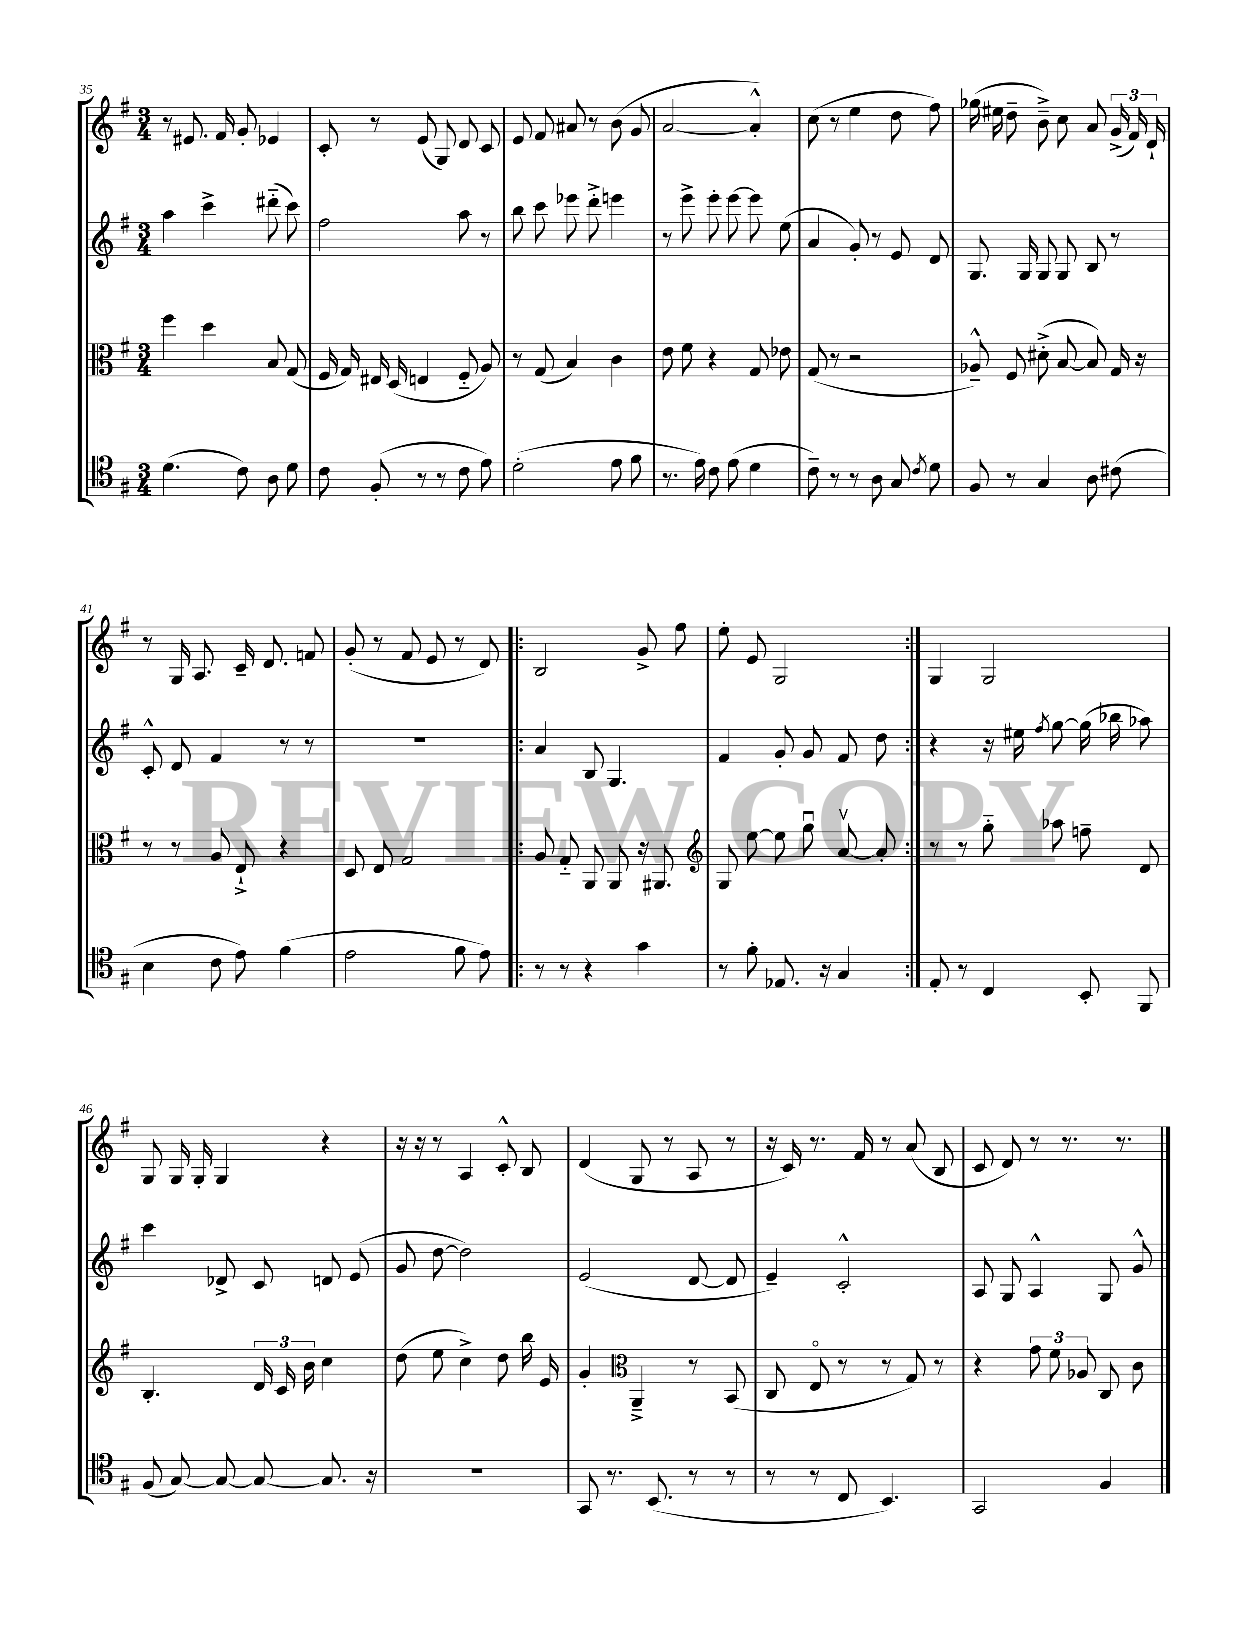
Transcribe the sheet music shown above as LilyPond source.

<<
\new StaffGroup <<
\new Staff = "s0" {
    \clef treble \key g \major \numericTimeSignature \time 3/4
    \autoBeamOff r8 eis'8. fis'16 g'8-. ees'4 |
    c'8-. r8 e'8( g8) d'8 c'8 |
    e'8 fis'8 ais'8 r8 b'8( g'8 |
    a'2~ a'4-.-^) |
    c''8( r8 e''4 d''8 fis''8) |
    ges''16( eis''16 d''8-- b'8--->) c''8 a'8 \tuplet 3/2 { g'16->( fis'16) d'16-! } |
    r8 g16 a8. c'16-- d'8. f'8 |
    g'8-.( r8 fis'8 e'8 r8 d'8) |
    \repeat volta 2 { b2 g'8-> fis''8 |
    e''8-. e'8 g2 | }
    g4 g2 |
    g8 g16 g16-. g4 r4 |
    r16 r16 r8 a4 c'8-.-^ b8 |
    d'4( g8 r8 a8 r8 |
    r16 c'16) r8. fis'16 r8 a'8( b8 |
    c'8 d'8) r8 r8. r8. \bar "|." |
}
\new Staff = "s1" {
    \clef treble \key g \major \numericTimeSignature \time 3/4
    \autoBeamOff a''4 c'''4-> dis'''8-_( c'''8) |
    fis''2 a''8 r8 |
    b''8 c'''8 ees'''8 d'''8-.-> e'''4 |
    r8 e'''8-> e'''8-. e'''8~ e'''8 e''8( |
    a'4 g'8-.) r8 e'8 d'8 |
    g8. g16 g8 g8 b8 r8 |
    c'8-.-^ d'8 fis'4 r8 r8 |
    R2. |
    \repeat volta 2 { a'4 b8 g4. |
    fis'4 g'8-. g'8 fis'8 d''8 | }
    r4 r16 eis''16 \acciaccatura { fis''8 } g''8~ g''16( bes''16 aes''8) |
    c'''4 des'8-> c'8 d'8 e'8( |
    g'8 d''8~ d''2) |
    e'2( d'8~ d'8 |
    e'4--) c'2-.-^ |
    a8 g8 a4-^ g8 g'8-^ \bar "|." |
}
\new Staff = "s2" {
    \clef alto \key g \major \numericTimeSignature \time 3/4
    \autoBeamOff fis''4 d''4 b8 g8( |
    fis16 g16) eis16 d16( e4 fis8-_ a8) |
    r8 g8( b4) c'4 |
    e'8 fis'8 r4 g8 ees'8 |
    g8( r8 r2 |
    aes8---^) fis8 dis'8-.->( b8~ b8) g16 r16 |
    r8 r8 a8 e8-!-> r4 |
    d8 e8 g2 |
    \repeat volta 2 { a8 g8-_ a,8 a,8 r16 ais,8. |
    \clef treble g8 e''8~ e''8 g''8\downbow a'8~\upbow a'8-. | }
    r8 r8 g''8-_ aes''8 f''8-- d'8 |
    b4.-. \tuplet 3/2 { d'16 c'16 b'16 } c''4 |
    d''8( e''8 c''4->) d''8 b''16 e'16 |
    g'4-. \clef alto a,4---> r8 b,8( |
    c8 e8\flageolet r8 r8 g8) r8 |
    r4 \tuplet 3/2 { g'8 fis'8 aes8 } c8 c'8 \bar "|." |
}
\new Staff = "s3" {
    \clef tenor \key g \major \numericTimeSignature \time 3/4
    \autoBeamOff d'4.( c'8) a8 d'8 |
    c'8 fis8-.( r8 r8 c'8 e'8) |
    d'2-.( e'8 fis'8 |
    r8. e'16) c'8 e'8( d'4 |
    c'8--) r8 r8 a8 g8 \acciaccatura { c'8 } d'8 |
    fis8 r8 g4 a8 cis'8( |
    b4 c'8 e'8) fis'4( |
    e'2 fis'8 e'8) |
    \repeat volta 2 { r8 r8 r4 g'4 |
    r8 fis'8-. ees8. r16 g4 | }
    e8-. r8 c4 b,8-. fis,8 |
    fis8( g8~) g8~ g8~ g8. r16 |
    R2. |
    g,8 r8. b,8.( r8 r8 |
    r8 r8 c8 b,4.) |
    g,2 fis4 \bar "|." |
}
>>
>>
\layout { \context { \Score currentBarNumber = #35 } }
